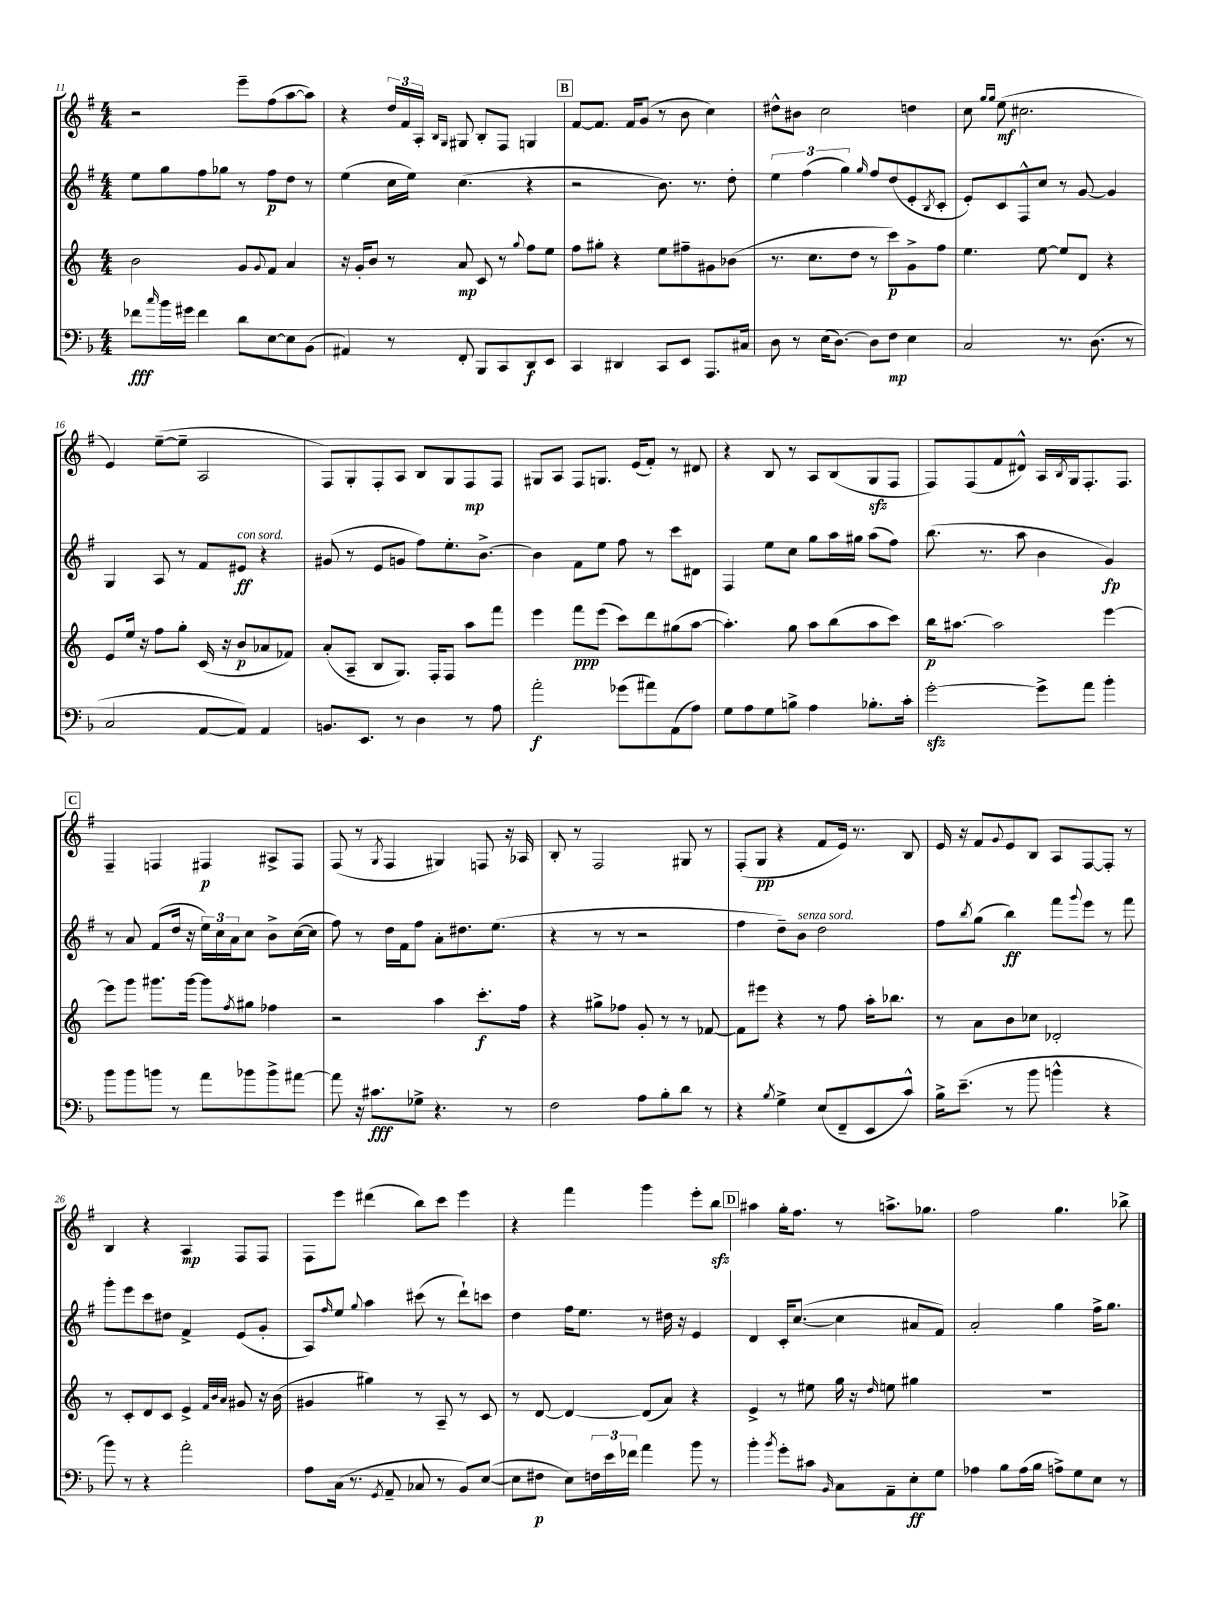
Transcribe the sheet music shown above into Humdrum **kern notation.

**kern	**kern	**kern	**kern
*staff4	*staff3	*staff2	*staff1
*clefF4	*clefG2	*clefG2	*clefG2
*k[b-]	*k[]	*k[f#]	*k[f#]
*M4/4	*M4/4	*M4/4	*M4/4
8f-	2b	8ee	2r
16qqcc	.	.	.
16b-	.	8gg	.
16g#	.	.	.
4f-	.	8ff#	.
.	.	8gg-	.
8d	8g	8r	8eee~
.	8qqg	.	.
[8E	8f	8ff#	(8ff#
8E]	4a	8dd	[8aa
(8BB-	.	8r	8aa])
=	=	=	=
4AA#)	16r	(4ee	4r
.	16g'	.	.
.	8b	.	.
8r	8r	16cc	24dd
.	.	.	24f#
.	.	16ee)	.
.	.	.	24A'
.	.	.	16qqB
.	.	.	16qqG
8FF'	8a	(4.cc	8G#
8BBB-	8c	.	8B'
8CC	8r	.	8F#
.	8qqgg	.	.
8DD	8ff	4r	4G
8EE	8ee	.	.
=	=	=	=
4CC	8ff	2r	[8f#
.	8gg#'	.	8.f#]
4DD#	4r	.	.
.	.	.	16f#
.	.	.	(8g
8CC	8ee	8.b)	8r
8EE	8ff#~	.	8b
.	.	8.r	.
8.AAA	8g#	.	4cc)
.	(8b-	8dd'	.
16C#	.	.	.
=	=	=	=
8D	8.r	6ee	8dd#^^
8r	.	.	8b#
.	.	(6ff#	.
.	8.cc	.	.
(16E	.	.	2cc
[8.D)	.	.	.
.	.	6gg)	.
.	8dd	.	.
.	.	16qqgg	.
8D]	8r	8ff#	.
8F	8ccc)	(8dd	.
4E	8g^	8e'	4dd
.	.	8qB	.
.	8ff	8c'	.
=	=	=	=
2C	4.ee	8e')	8cc
.	.	.	16qqgg
.	.	.	16qqgg
.	.	8c	(8ee
.	.	8F#^^	2.cc#
.	[8ee	8cc	.
8.r	8ee]	8r	.
.	8d	[8g	.
(8.D	.	.	.
.	4r	4g]	.
8r	.	.	.
=	=	=	=
2C	8e	4G	4e)
.	16ee	.	.
.	16r	.	.
.	8ff	8A	([8ee~
.	8gg'	8r	8ee~]
[8AA	(16c	8f#	2A
.	16r	.	.
8AA])	8b	8e#	.
4AA	8a-	4r	.
.	8f-)	.	.
=	=	=	=
8.BB	(8a'	(8g#	8F#)
.	8A~	8r	8G'
8.EE	.	.	.
.	8B	8e	8F#'
8r	8.G)	8g	8A
4D	.	8ff#)	8B
.	16F'	.	.
.	8F	8.ee'	8G
8r	8aa	.	8F#
.	.	[8.b^	.
8A	8fff	.	8F#
=	=	=	=
2a'	4eee	4b]	8G#
.	.	.	8A
.	8fff	8f#	8F#
.	(8eee	8ee	8.G
(8g-	8ccc)	8ff#	.
.	.	.	(16e
8a#)	8ddd	8r	8f#')
(8AA	(8gg#	8ccc	8r
8A)	[8aa	8d#	8d#
=	=	=	=
8G	4.aa'])	4F#	4r
8A	.	.	.
8G	.	8ee	8B
8B^	8gg	8cc	8r
4A	8aa	8gg	8A
.	(8bb	16aa	(8B
.	.	16gg#	.
8.B-'	8aa	(8aa	8G
.	8ccc)	8ff#)	8F#
16c'	.	.	.
=	=	=	=
[2g'	16bb	(8.bb	8F#)
.	[8.aa#	.	.
.	.	.	(8F#
.	.	8.r	.
.	2aa#]	.	8f#
.	.	8aa	8d#^^)
8g^]	.	4b	16A
.	.	.	8qB
.	.	.	16G
8a	.	.	8.F#'
4b-'	[4eee	4g)	.
.	.	.	8.F#
=	=	=	=
8b-	8eee]	8r	4F#~
8b-	8ggg	8a	.
8b	8.ggg#	(8f#	4F
8r	.	16dd	.
.	[16ggg#	16r	.
8a	8ggg#]	24ee)	4F#
.	.	24cc	.
.	.	24a	.
.	8qff	.	.
8b-	8gg#	8cc	.
8b-^	4ff-	8b^	8A#^
[8a#	.	([16cc	8F#
.	.	16cc]	.
=	=	=	=
8a#]	2r	8ff#)	(8F#
16r	.	8r	8r
8.c#	.	.	.
.	.	.	8qG
.	.	16dd	4F#
.	.	16f#	.
8G-^	.	8ff#	.
4.r	4aa	8a'	4G#)
.	.	8.dd#	.
.	8.ccc'	.	8F
.	.	(8.ee	.
8r	.	.	16r
.	16ff	.	16A-
=	=	=	=
2F	4r	4r	8B'
.	.	.	8r
.	8gg#^	8r	2F#
.	8ff-	8r	.
8A	8g'	2r	.
8B-'	8r	.	.
8d	8r	.	8G#
8r	[8f-	.	8r
=	=	=	=
4r	8f-]	4ff#	(8F#'
.	8eee#	.	8G
8qB-	.	.	.
4G^	4r	8dd~)	4r
.	.	8b	.
(8E	8r	2dd	8f#
8FF~	8ff	.	16e)
.	.	.	8.r
8EE	16aa'	.	.
.	8.bb-	.	.
8c^^)	.	.	8B
=	=	=	=
16B-^	8r	8ff#	16e
(8.e~	.	.	16r
.	.	8qbb	.
.	8a	(8gg	8f#
.	.	.	8qqg
8r	8b	4bb)	8e
8b-	8cc-	.	8B
4b^^	2d-'	8fff#	8A
.	.	8qqggg	.
.	.	8eee	[8F#
4r	.	8r	8F#']
.	.	8fff#	8r
=	=	=	=
8b-)	8r	8ggg'	4B
8r	8c'	8eee	.
4r	8d	8ccc	4r
.	8c	8dd#	.
2a'	4e^	4f#^	4A
.	32qqf	.	.
.	32qqb	.	.
.	32qqa	.	.
.	8g#	(8e	8F#
.	16r	8g'	8F#
.	(16b	.	.
=	=	=	=
8A	4g#	8A)	8F#
.	.	16qqff#	.
(16C	.	8ee	8eee
8.r	.	.	.
.	.	8qqgg	.
.	4gg#)	4aa	(4ddd#
8qGG	.	.	.
8AA~	.	.	.
8C-	8r	(8ccc#	8bb)
8r	8A~	8r	8ccc
8BB-)	8r	8ddd`)	4eee
([8E	8c	8ccc	.
=	=	=	=
8E]	8r	4dd	4r
8F#	[8d	.	.
8E)	4d_	16ff#	4fff#
.	.	8.ee	.
24F	.	.	.
24e	.	.	.
24f-	.	.	.
4a	(8d]	8r	4ggg
.	8a)	16dd#	.
.	.	16r	.
8b-	4r	4e	8eee'
8r	.	.	8bb
=	=	=	=
4b-'	4e^	4d	4aa#
8qb-	.	.	.
8g'	8r	16c'	16gg'
.	.	([8.cc	8.ff#
8c#	8ee#	.	.
16qqBB-	.	.	.
8C	16gg	4cc]	8r
.	16r	.	.
.	16qqdd	.	.
8AA~	8ee	.	8.aa^
8E'	4gg#	8a#	.
.	.	.	8.gg-
8G	.	8f#)	.
=	=	=	=
4A-	1r	2a'	2ff#
8B-	.	.	.
(16A-	.	.	.
16B-	.	.	.
8A^)	.	4gg	4.gg
8G	.	.	.
8E	.	16ff#^	.
.	.	8.gg	.
8r	.	.	8bb-^
==	==	==	==
*-	*-	*-	*-
